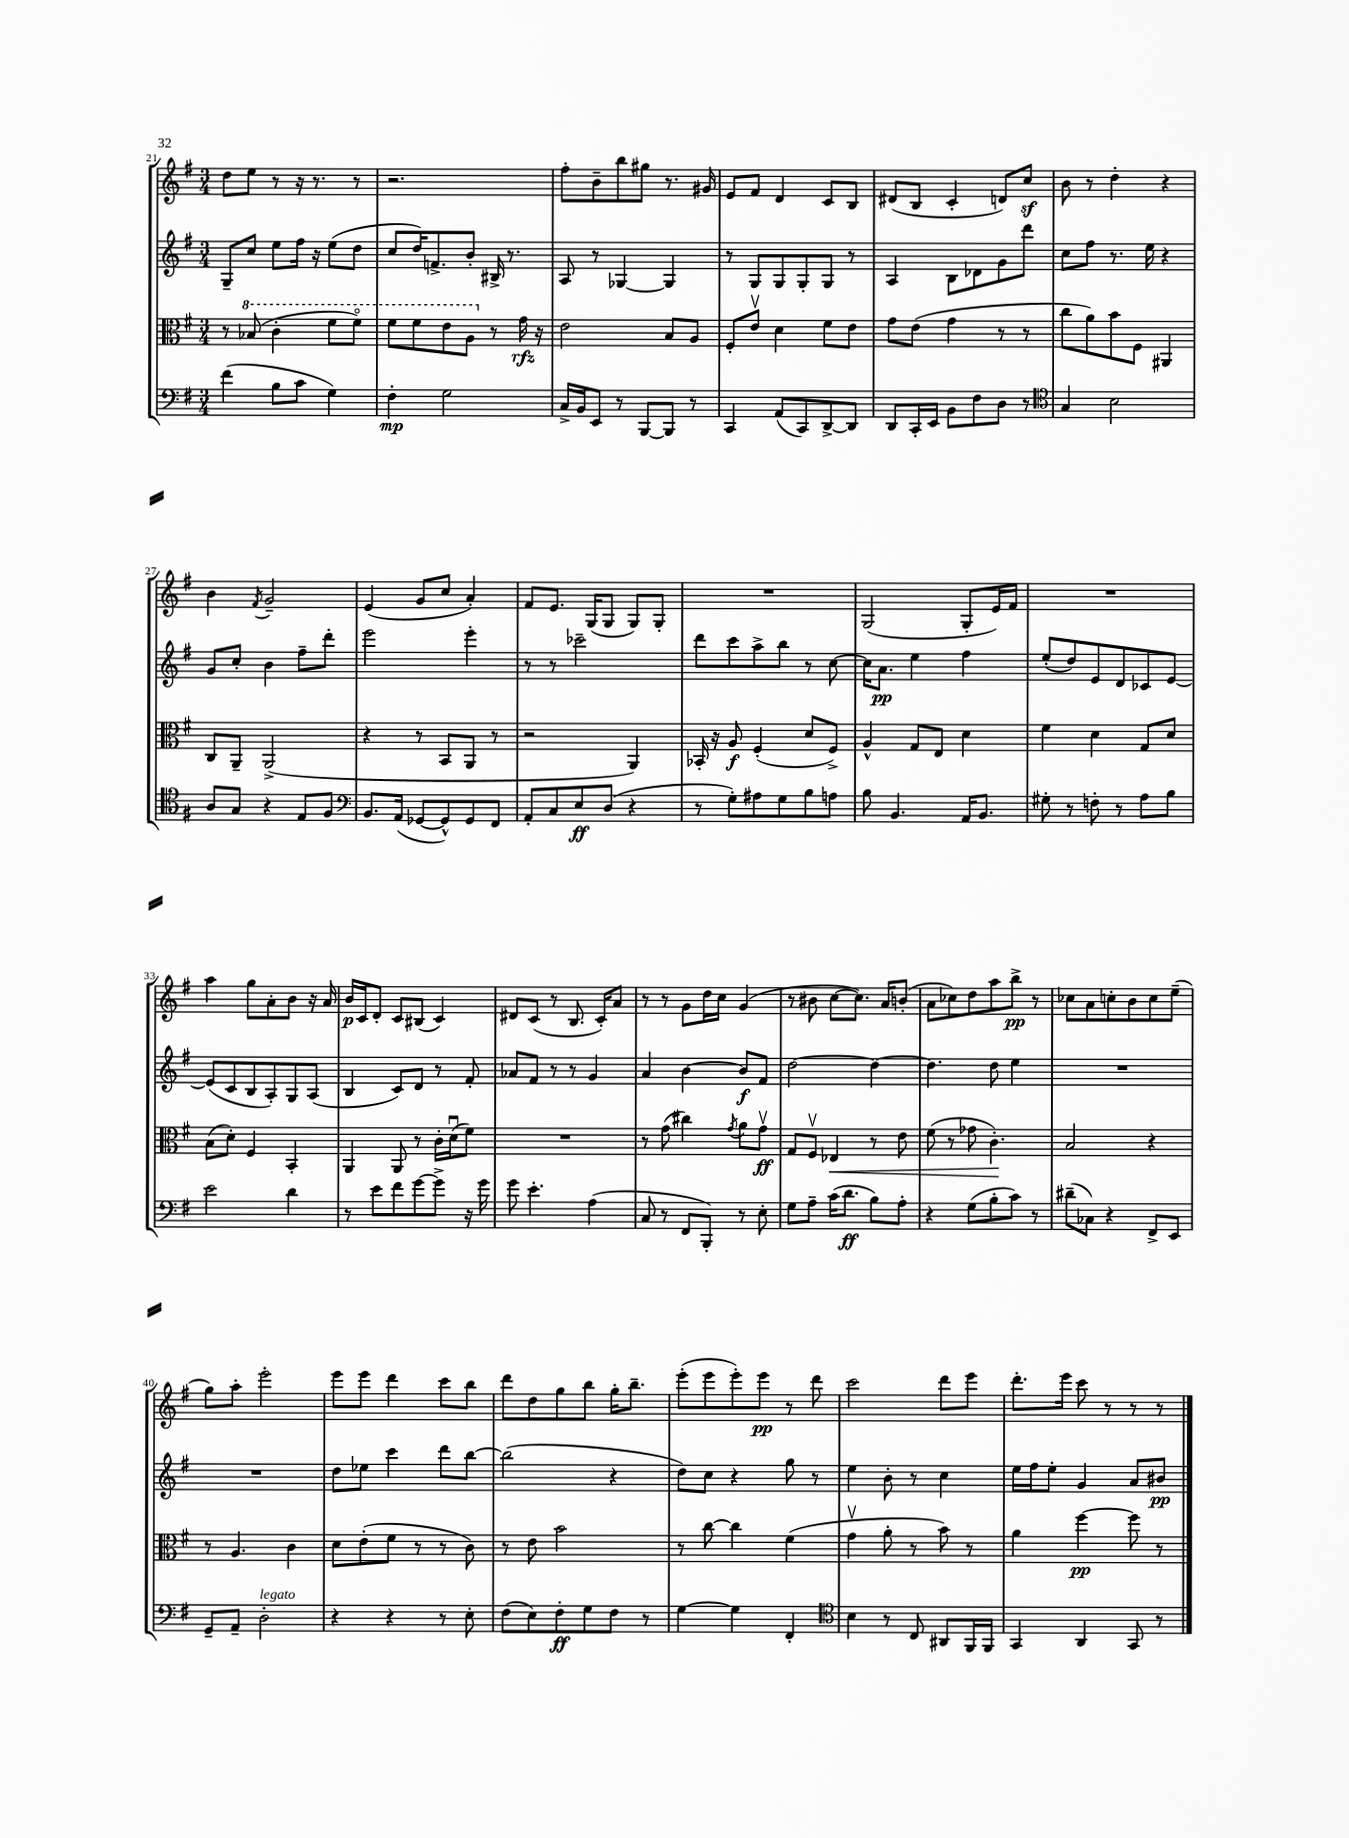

**kern	**dynam	**kern	**dynam	**kern	**dynam	**kern	**dynam
*part4	*part4	*part3	*part3	*part2	*part2	*part1	*part1
*staff4	*staff4	*staff3	*staff3	*staff2	*staff2	*staff1	*staff1
*clefF4	*	*clefC3	*	*clefG2	*	*clefG2	*
*k[f#]	*	*k[f#]	*	*k[f#]	*	*k[f#]	*
*M3/4	*	*M3/4	*	*M3/4	*	*M3/4	*
=21	=21	=21	=21	=21	=21	=21	=21
(4f#\	.	8r	.	8G~/L	.	8dd\L	.
*	*	*8va	*	*	*	*	*
.	.	(8b-X/	.	8cc/J	.	8ee\J	.
8B\L	.	4cc'\	.	8ee\L	.	8r	.
8c\J	.	.	.	16ff#\Jk	.	16r	.
.	.	.	.	16r	.	8.r	.
4G\)	.	8ff#\L	.	(8ee\L	.	.	.
.	.	8ff#\J)	.	8dd\J	.	8r	.
=22	=22	=22	=22	=22	=22	=22	=22
4F#'\	mp	8ff#\L	.	8cc/L	.	2.r	.
.	.	8ff#\	.	16dd/K)	.	.	.
.	.	.	.	8.fn^/	.	.	.
2G\	.	8ee\	.	.	.	.	.
.	.	8a\J	.	8b'/J	.	.	.
*	*	*X8va	*	*	*	*	*
.	.	8r	.	16B#X^/	.	.	.
.	.	.	.	8.r	.	.	.
.	.	16g\	rfz	.	.	.	.
.	.	16r	.	.	.	.	.
=23	=23	=23	=23	=23	=23	=23	=23
16C^/LL	.	2e\	.	8A/	.	8ff#'\L	.
16BB/J	.	.	.	.	.	.	.
8EE/J	.	.	.	8r	.	8b~\	.
8r	.	.	.	[4G-X/	.	8bb\	.
[8BBB/L	.	.	.	.	.	8gg#X\J	.
8BBB/J]	.	8B/L	.	4G-/]	.	8.r	.
8r	.	8A/J	.	.	.	.	.
.	.	.	.	.	.	16g#X/	.
=24	=24	=24	=24	=24	=24	=24	=24
4CC/	.	8F#'/L	.	8r	.	8e/L	.
.	.	8ev/J	.	8G/L	.	8f#/J	.
(8AA/L	.	4d\	.	8G/	.	4d/	.
8CC/)	.	.	.	8G'/	.	.	.
[8DD^/	.	8f#\L	.	8G/J	.	8c/L	.
8DD/J]	.	8e\J	.	8r	.	8B/J	.
=25	=25	=25	=25	=25	=25	=25	=25
8DD/L	.	8g\L	.	4A/	.	(8d#X/L	.
16CC'/L	.	(8e\J	.	.	.	8B/J	.
16EE/JJ	.	.	.	.	.	.	.
8BB\L	.	4g\	.	8B\L	.	4c'/	.
8F#\	.	.	.	8d-X\	.	.	.
8D\J	.	8r	.	8g\	.	8dn/L)	.
8r	.	8r	.	8ddd\J	.	8ccz/J	.
=26	=26	=26	=26	=26	=26	=26	=26
*clefC4	*	*	*	*	*	*	*
4G/	.	8cc\L	.	8cc\L	.	8b\	.
.	.	8a\)	.	8ff#\J	.	8r	.
2B\	.	8b\	.	8.r	.	4dd'\	.
.	.	8F#\J	.	.	.	.	.
.	.	.	.	16ee\	.	.	.
.	.	4AA#X/	.	4r	.	4r	.
!!LO:LB:g=z
=27	=27	=27	=27	=27	=27	=27	=27
8A/L	.	8C/L	.	8g/L	.	4b\	.
8G/J	.	8AA~/J	.	8cc'/J	.	.	.
.	.	.	.	.	.	8qf#/	.
4r	.	(2AA^/	.	4b\	.	2g~/	.
8E/L	.	.	.	8ff#~\L	.	.	.
8F#/J	.	.	.	8ddd'\J	.	.	.
=28	=28	=28	=28	=28	=28	=28	=28
*clefF4	*	*	*	*	*	*	*
8.BB/L	.	4r	.	2eee\	.	(4e/	.
(16AA/Jk	.	.	.	.	.	.	.
[8GG-X/L	.	8r	.	.	.	8g/L	.
8GG-^^/])	.	8BB/L	.	.	.	8cc/J	.
8GG-/	.	8AA/J	.	4eee'\	.	4a'/)	.
8FF#/J	.	8r	.	.	.	.	.
=29	=29	=29	=29	=29	=29	=29	=29
8AA'/L	.	2r	.	8r	.	8f#/L	.
8C/	.	.	.	8r	.	8.e/J	.
8E/	ff	.	.	2ccc-X~\	.	.	.
.	.	.	.	.	.	(16G/KL	.
(8D/J	.	.	.	.	.	8G/J	.
4r	.	4AA/)	.	.	.	8G/L)	.
.	.	.	.	.	.	8G'/J	.
=30	=30	=30	=30	=30	=30	=30	=30
8r	.	16BB-X'/	.	8ddd\L	.	2.r	.
.	.	16r	.	.	.	.	.
8G'\L)	.	8A/	f	8ccc\	.	.	.
8A#X\	.	(4F#'/	.	8aa^\	.	.	.
8G\	.	.	.	8bb\J	.	.	.
8B\	.	8d/L	.	8r	.	.	.
8An\J	.	8F#^/J)	.	[8cc\	.	.	.
=31	=31	=31	=31	=31	=31	=31	=31
8B\	.	4A^^/	.	16cc\KL]	.	(2G/	.
.	.	.	.	8.a\J	pp	.	.
4.BB/	.	.	.	.	.	.	.
.	.	8G/L	.	4ee\	.	.	.
.	.	8E/J	.	.	.	.	.
16AA/KL	.	4d\	.	4ff#\	.	8G'/L	.
8.BB/J	.	.	.	.	.	.	.
.	.	.	.	.	.	16e/L)	.
.	.	.	.	.	.	16f#/JJ	.
=32	=32	=32	=32	=32	=32	=32	=32
8G#X'\	.	4f#\	.	(8ee'/L	.	2.r	.
8r	.	.	.	8dd/)	.	.	.
8Fn'\	.	4d\	.	8e/	.	.	.
8r	.	.	.	8d/	.	.	.
8A\L	.	8G/L	.	8c-X/	.	.	.
8B\J	.	8d/J	.	[8e/J	.	.	.
!!LO:LB:g=z
=33	=33	=33	=33	=33	=33	=33	=33
2e\	.	(8B\L	.	(8e/L]	.	4aa\	.
.	.	8d'\J)	.	8c/	.	.	.
.	.	4F#/	.	8B/	.	8gg\L	.
.	.	.	.	8A'/)	.	8a'\	.
4d\	.	4BB'/	.	8G/	.	8b\J	.
.	.	.	.	(8A/J	.	16r	.
.	.	.	.	.	.	16a/	.
=34	=34	=34	=34	=34	=34	=34	=34
8r	.	4AA/	.	4B/	.	16b/LL	p
.	.	.	.	.	.	16c/J	.
8e\L	.	.	.	.	.	8d'/J	.
8f#\	.	8AA/	.	8c/L)	.	8c/L	.
[8g\	.	8r	.	8d/J	.	(8B#X/J	.
8g^\J]	.	16c'\LL	.	8r	.	4c/)	.
.	.	(16du\J	.	.	.	.	.
16r	.	8f#\J)	.	8f#'/	.	.	.
16g\	.	.	.	.	.	.	.
=35	=35	=35	=35	=35	=35	=35	=35
8g\	.	2.r	.	8a-X/L	.	8d#X/L	.
4.e'\	.	.	.	8f#/J	.	(8c/J	.
.	.	.	.	8r	.	8r	.
.	.	.	.	8r	.	8.B/	.
(4A\	.	.	.	4g/	.	.	.
.	.	.	.	.	.	16c'/KL)	.
.	.	.	.	.	.	8a/J	.
=36	=36	=36	=36	=36	=36	=36	=36
8C/	.	8r	.	4a/	.	8r	.
8r	.	(8g\	.	.	.	8r	.
8FF#/L	.	4cc#X\)	.	[4b\	.	8g\L	.
8BBB'/J)	.	.	.	.	.	16dd\L	.
.	.	.	.	.	.	16cc\JJ	.
.	.	8qg/	.	.	.	.	.
8r	.	8a\L	.	8b/L]	f	(4g/	.
8E'\	.	8gv\J	ff	8f#/J	.	.	.
=37	=37	=37	=37	=37	=37	=37	=37
8G\L	.	8G/L	.	[2dd\	.	8r	.
8A~\J	.	8F#v/J	.	.	.	8b#X\	.
!	!	!	!LO:HP:b	!	!	!	!
(16c\KL	.	4E-X/	<	.	.	[8cc\L	.
8.d\J	ff	.	.	.	.	.	.
.	.	.	.	.	.	8.cc\J])	.
8B\L)	.	8r	.	4dd\_	.	.	.
.	.	.	.	.	.	16a/KL	.
8A'\J	.	8e\	.	.	.	(8bn'/J	.
=38	=38	=38	=38	=38	=38	=38	=38
4r	.	(8f#\	.	4.dd\]	.	8a\L	.
.	.	8r	.	.	.	8cc-X\)	.
(8G\L	.	8g-X\	.	.	.	8dd\	.
8B'\	.	4.c'\)	.	8dd\	.	8aa\	.
8c\J)	.	.	.	4ee\	.	8bb^\J	pp
8r	.	.	.	.	.	8r	.
.	.	.	[	.	.	.	.
=39	=39	=39	=39	=39	=39	=39	=39
(8d#X~\L	.	2B/	.	2.r	.	8cc-X\L	.
8C-X\J)	.	.	.	.	.	8a\	.
4r	.	.	.	.	.	8ccn'\	.
.	.	.	.	.	.	8b\	.
8FF#^/L	.	4r	.	.	.	8cc\	.
8EE/J	.	.	.	.	.	(8ee~\J	.
!!LO:LB:g=z
=40	=40	=40	=40	=40	=40	=40	=40
8GG~/L	.	8r	.	2.r	.	8gg\L)	.
8AA~/J	.	4.A/	.	.	.	8aa'\J	.
!LO:TX:a:i:t=legato	!	!	!	!	!	!	!
2D'\	.	.	.	.	.	2eee'\	.
.	.	4c\	.	.	.	.	.
=41	=41	=41	=41	=41	=41	=41	=41
4r	.	8d\L	.	8dd\L	.	8eee\L	.
.	.	(8e'\	.	8ee-X\J	.	8eee\J	.
4r	.	8f#\J	.	4ccc\	.	4ddd\	.
.	.	8r	.	.	.	.	.
8r	.	8r	.	8ddd\L	.	8ccc\L	.
8E'\	.	8c\)	.	[8bb\J	.	8bb\J	.
=42	=42	=42	=42	=42	=42	=42	=42
(8F#\L	.	8r	.	(2bb\]	.	8ddd\L	.
8E\)	.	8e\	.	.	.	8dd\	.
8F#'\	ff	2b\	.	.	.	8gg\	.
8G\	.	.	.	.	.	8bb\J	.
8F#\J	.	.	.	4r	.	16gg'\KL	.
.	.	.	.	.	.	8.bb~\J	.
8r	.	.	.	.	.	.	.
=43	=43	=43	=43	=43	=43	=43	=43
[4G\	.	8r	.	8dd\L)	.	(8eee'\L	.
.	.	[8cc\	.	8cc\J	.	8eee\	.
4G\]	.	4cc\]	.	4r	.	8eee'\)	.
.	.	.	.	.	.	8eee\J	pp
4FF#'/	.	(4f#\	.	8gg\	.	8r	.
.	.	.	.	8r	.	8ddd\	.
=44	=44	=44	=44	=44	=44	=44	=44
*clefC4	*	*	*	*	*	*	*
4B\	.	4gv\	.	4ee\	.	2ccc\	.
8r	.	8a'\	.	8b'\	.	.	.
8C/	.	8r	.	8r	.	.	.
8AA#X/L	.	8b\)	.	4cc\	.	8ddd\L	.
16FF#/L	.	8r	.	.	.	8eee\J	.
16FF#/JJ	.	.	.	.	.	.	.
=45	=45	=45	=45	=45	=45	=45	=45
4GG/	.	4a\	.	16ee\LL	.	8.ddd'\L	.
.	.	.	.	16ff#\J	.	.	.
.	.	.	.	8ee'\J	.	.	.
.	.	.	.	.	.	16eee\Jk	.
4AA/	.	[4ff#\	pp	4g/	.	8ccc\	.
.	.	.	.	.	.	8r	.
8GG/	.	8ff#\]	.	8a/L	.	8r	.
8r	.	8r	.	8b#X/J	pp	8r	.
==	==	==	==	==	==	==	==
*-	*-	*-	*-	*-	*-	*-	*-
